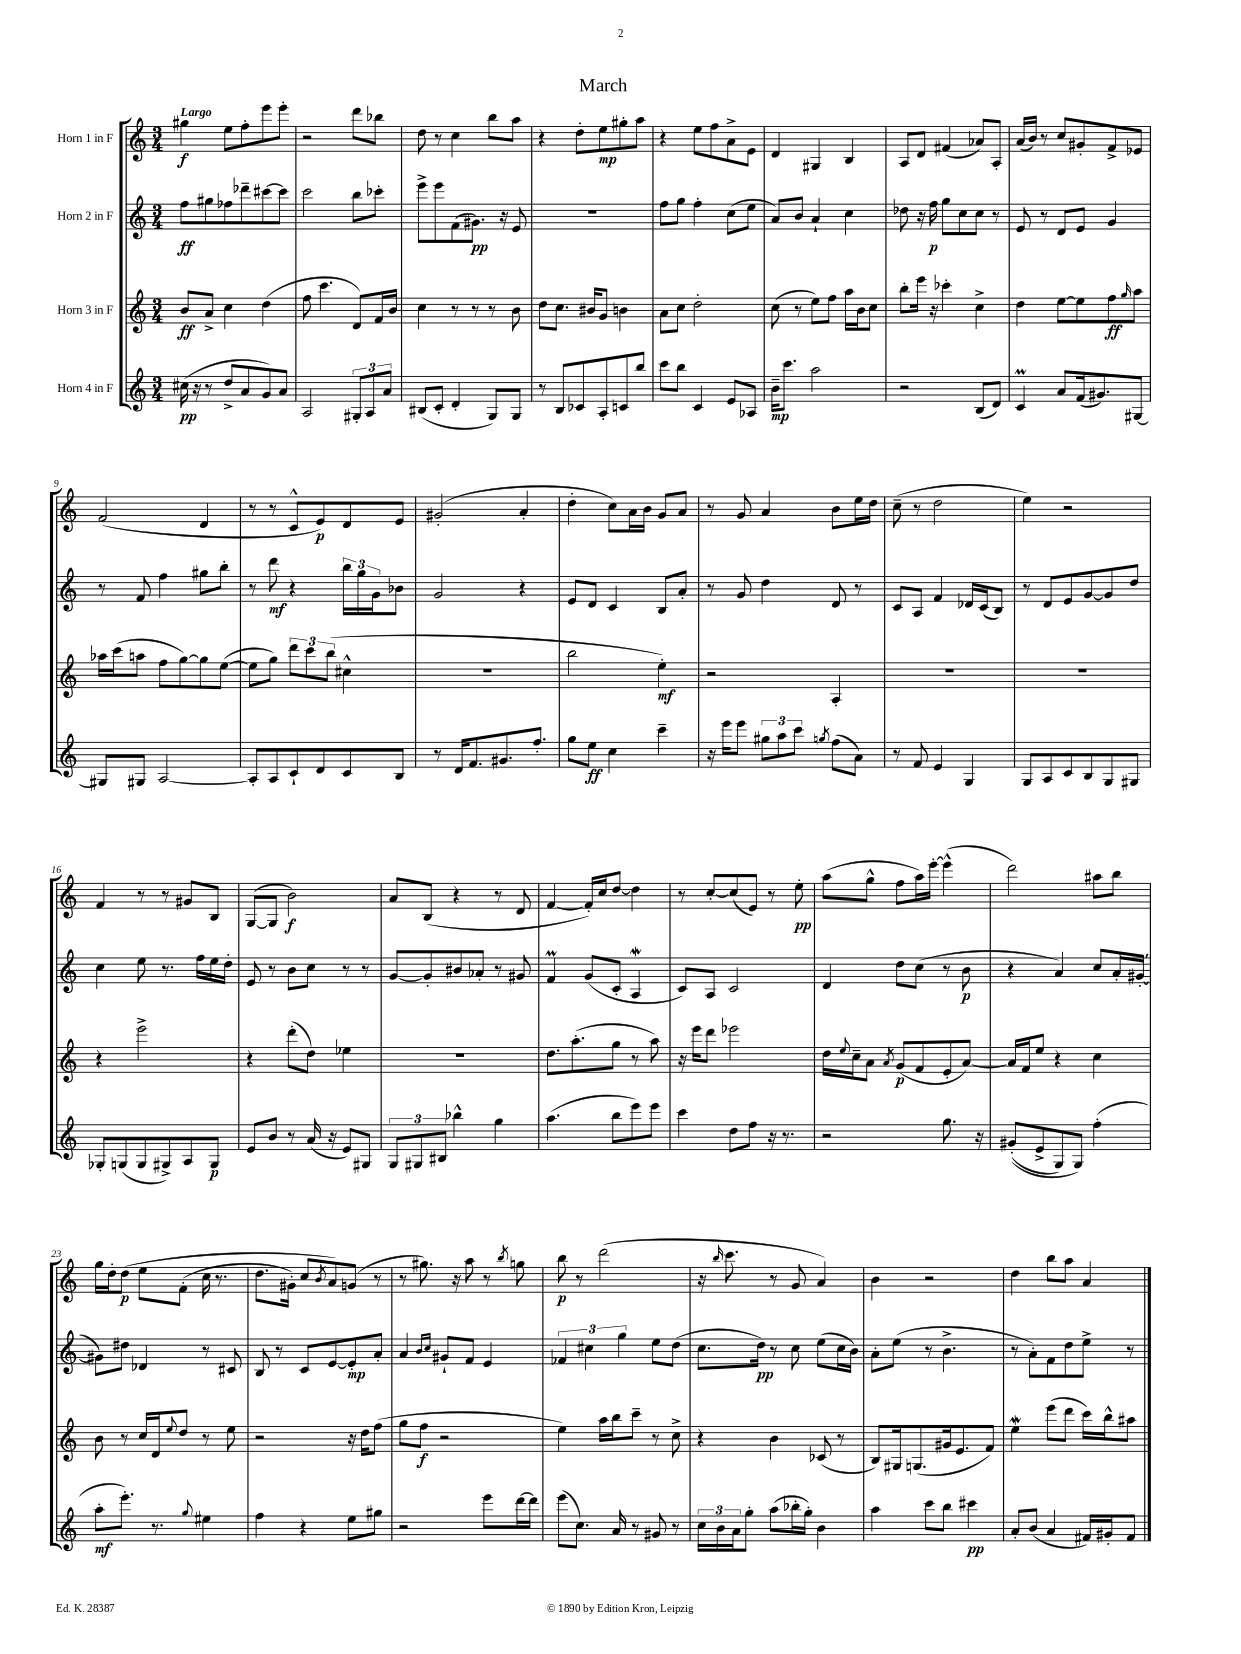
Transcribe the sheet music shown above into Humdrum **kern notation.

**kern	**kern	**kern	**kern
*staff4	*staff3	*staff2	*staff1
*clefG2	*clefG2	*clefG2	*clefG2
*k[]	*k[]	*k[]	*k[]
*M3/4	*M3/4	*M3/4	*M3/4
(16cc#	8b	8ff	4gg#
16r	.	.	.
8r	8a^	8gg#	.
8dd^	4cc	8ff-	8ee
8a	.	8ddd-~	8ff'
8g)	(4dd	[8ccc#	8eee
8a	.	8ccc#]	8eee'
=	=	=	=
2A	8ff	2ccc	2r
.	4.ccc	.	.
12G#'	8d)	8bb	8ddd
12A	.	.	.
.	16f	8ccc-'	8bb-
12a	.	.	.
.	16b	.	.
=	=	=	=
(8B#	4cc	8eee^	8dd
8c'	.	8eee	8r
4d'	8r	(8f	4cc
.	8r	8.g#)	.
8G)	8r	.	8bb
.	.	16r	.
8G	8b	8e	8aa
=	=	=	=
8r	8dd	2.r	4r
8B	8.cc	.	.
8c-	.	.	8dd'
.	16b#	.	.
8A'	8g	.	8ee
8c	4b	.	8gg#'
8bb	.	.	8aa
=	=	=	=
8ccc	8a	8ff	4r
8bb	8cc	8gg	.
4c	2dd'	4ff'	8ee
.	.	.	8ff
8e	.	(8cc	8a^
8A-	.	8ee	8e
=	=	=	=
16b~	(8cc	8a)	4d
8.ccc	.	.	.
.	8r	8b	.
2aa	8ee)	4a`	4G#
.	8ff	.	.
.	16aa	4cc	4B
.	16b	.	.
.	8cc	.	.
=	=	=	=
2r	8bb'	8dd-	8A
.	16eee	16r	8d
.	16r	16ff	.
.	4ccc-'	8gg	(4f#
.	.	8cc	.
(8B	4cc^	8cc	8a-)
8d)	.	8r	8A'
=	=	=	=
4c	4dd	8e	(16a
.	.	.	16b)
.	.	8r	8r
8a	[8ee	8d	8cc
(16f	8ee]	8e	8g#'
8.g#)	.	.	.
.	8ff	4g	8f^
.	16qqgg	.	.
[8G#	8aa	.	8e-
=	=	=	=
8G#]	16aa-	8r	(2f
.	(16ccc	.	.
8G#	8aa	8f	.
[2A	8ff	4ff	.
.	[8gg)	.	.
.	8gg]	8gg#	4d
.	([8ee	8bb'	.
=	=	=	=
8A']	8ee]	8r	8r
8A	8gg)	8ddd	8r
8c`	12ddd	4r	8c^^
.	12ccc	.	.
8d	.	.	8e)
.	(12bb	.	.
8c	4cc#^^	24bb	8d
.	.	24gg	.
.	.	24g	.
8B	.	8b-	8e
=	=	=	=
8r	2.r	2g	(2g#'
16d	.	.	.
8.f	.	.	.
8.g#	.	.	.
.	.	4r	4a'
8.ff'	.	.	.
=	=	=	=
8gg	2bb	8e	4dd'
8ee	.	8d	.
4cc	.	4c	8cc)
.	.	.	16a
.	.	.	16b
4ccc~	4ee')	8B	8g
.	.	8a'	8a
=	=	=	=
16r	2r	8r	8r
16eee	.	.	.
8eee	.	8g	8g
12gg#	.	4dd	4a
12aa	.	.	.
12ccc	.	.	.
8qgg	.	.	.
(8ff	4A'	8d	8b
8a)	.	8r	16ee
.	.	.	16dd
=	=	=	=
8r	2.r	8c	(8cc~
8f	.	8A	8r
4e	.	4f	2dd
4G	.	16d-	.
.	.	(16c	.
.	.	8B)	.
=	=	=	=
8G	2.r	8r	4ee)
8A	.	8d	.
8c	.	8e	2r
8B	.	[8g	.
8G	.	8g]	.
8G#	.	8dd	.
=	=	=	=
8G-'	4r	4cc	4f
(8G	.	.	.
8G	2eee^	8ee	8r
8G#^)	.	8.r	8r
8A	.	.	8g#
.	.	16ff	.
8G#	.	16ee	8B
.	.	16dd'	.
=	=	=	=
8e	4r	8e	([8G
8b	.	8r	8G]
8r	(8ddd'	8b	2b)
(16a	8dd)	8cc	.
16r	.	.	.
8e)	4ee-	8r	.
8G#	.	8r	.
=	=	=	=
12G	2.r	[8g	8a
12G#	.	.	.
.	.	8g']	(8B
12B#	.	.	.
4bb-^^	.	8b#	4r
.	.	8a-'	.
4gg	.	8r	8r
.	.	8g#	8d
=	=	=	=
(4.aa	8.dd	4f	[4f
.	(8.aa'	.	.
.	.	(8g	16f'])
.	.	.	16cc
8bb	8gg	8c'	[8dd
8eee)	8r	4A	4dd]
8eee	8aa)	.	.
=	=	=	=
4ccc	16r	8c)	8r
.	16eee	.	.
.	8ddd	8A	[8cc'
8dd	2eee-	2c	(8cc]
8ff	.	.	8e)
16r	.	.	8r
8.r	.	.	.
.	.	.	8ee'
=	=	=	=
2r	16dd	4d	(8aa
.	8qqee	.	.
.	16cc~	.	.
.	8a	.	8gg^^
.	8qa	.	.
.	(8g	8dd	8ff
.	8f	(8cc	16aa)
.	.	.	[16eee'
8.gg	8e'	8r	(4eee^^]
.	[8a)	8b	.
16r	.	.	.
=	=	=	=
&((8g#'	16a]	4r	2ddd)
.	16f	.	.
8e^	8ee	.	.
8G)	4r	4a)	.
8G&)	.	.	.
(4ff'	4cc	8cc	8aa#
.	.	16a'	8bb
.	.	([16g#'	.
=	=	=	=
8aa'	8b	8g#])	16gg
.	.	.	16dd'
8.eee')	8r	8dd#	&(8dd
.	16cc	4d-	8ee
8.r	16d	.	.
.	8qqee	.	.
.	8dd	.	(8f'
8qqgg	.	.	.
4ee#	8r	8r	16cc
.	.	.	8.r
.	8ee	8c#	.
=	=	=	=
4ff	2r	8B	8.dd
.	.	8r	.
.	.	.	16g#')
4r	.	8c	8cc
.	.	.	8qb
.	.	[8e	8a&)
8ee	16r	8e']	(8g
.	16dd	.	.
8gg#	(8ff	8a'	8r
=	=	=	=
2r	8gg	4a	8r
.	8ff	.	8.gg#)
.	.	16qqb	.
.	.	16qqcc	.
.	2r	8g#`	.
.	.	.	16r
.	.	8f	8aa
8eee	.	4e	8r
.	.	.	8qbb
[16ddd	.	.	8gg
16ddd]	.	.	.
=	=	=	=
(8eee	4ee)	6f-	8bb
8.cc)	.	.	8r
.	.	6cc#	.
.	16aa	.	(2ddd
16a	16bb	.	.
.	.	6gg	.
8r	8ccc~	.	.
8g#	8r	8ee	.
8r	8cc^	(8dd	.
=	=	=	=
24cc	4r	8.cc	16r
24b	.	.	.
.	.	.	16qqbb
.	.	.	8.ccc
24a	.	.	.
8gg'	.	.	.
.	.	16dd)	.
(8aa	4b	8r	8r
16bb-'	.	8cc	8g
16gg')	.	.	.
4b	(8c-	(8ee	4a)
.	8r	16cc	.
.	.	16b)	.
=	=	=	=
4aa	8B)	8a'	4b
.	16G#	(8ee	.
.	(8.G	.	.
8ccc	.	8r	2r
8bb	16g#	4.b^	.
.	8.e	.	.
4ccc#	.	.	.
.	8f)	.	.
=	=	=	=
8a'	4ee	8r	4dd
(8b	.	8a')	.
4a	(8eee	8f	8bb
.	8ddd	8dd	8aa
16f#)	16ccc)	8ee^	4a
16g#'	16bb^^	.	.
8f#	8aa#	8r	.
==	==	==	==
*-	*-	*-	*-
